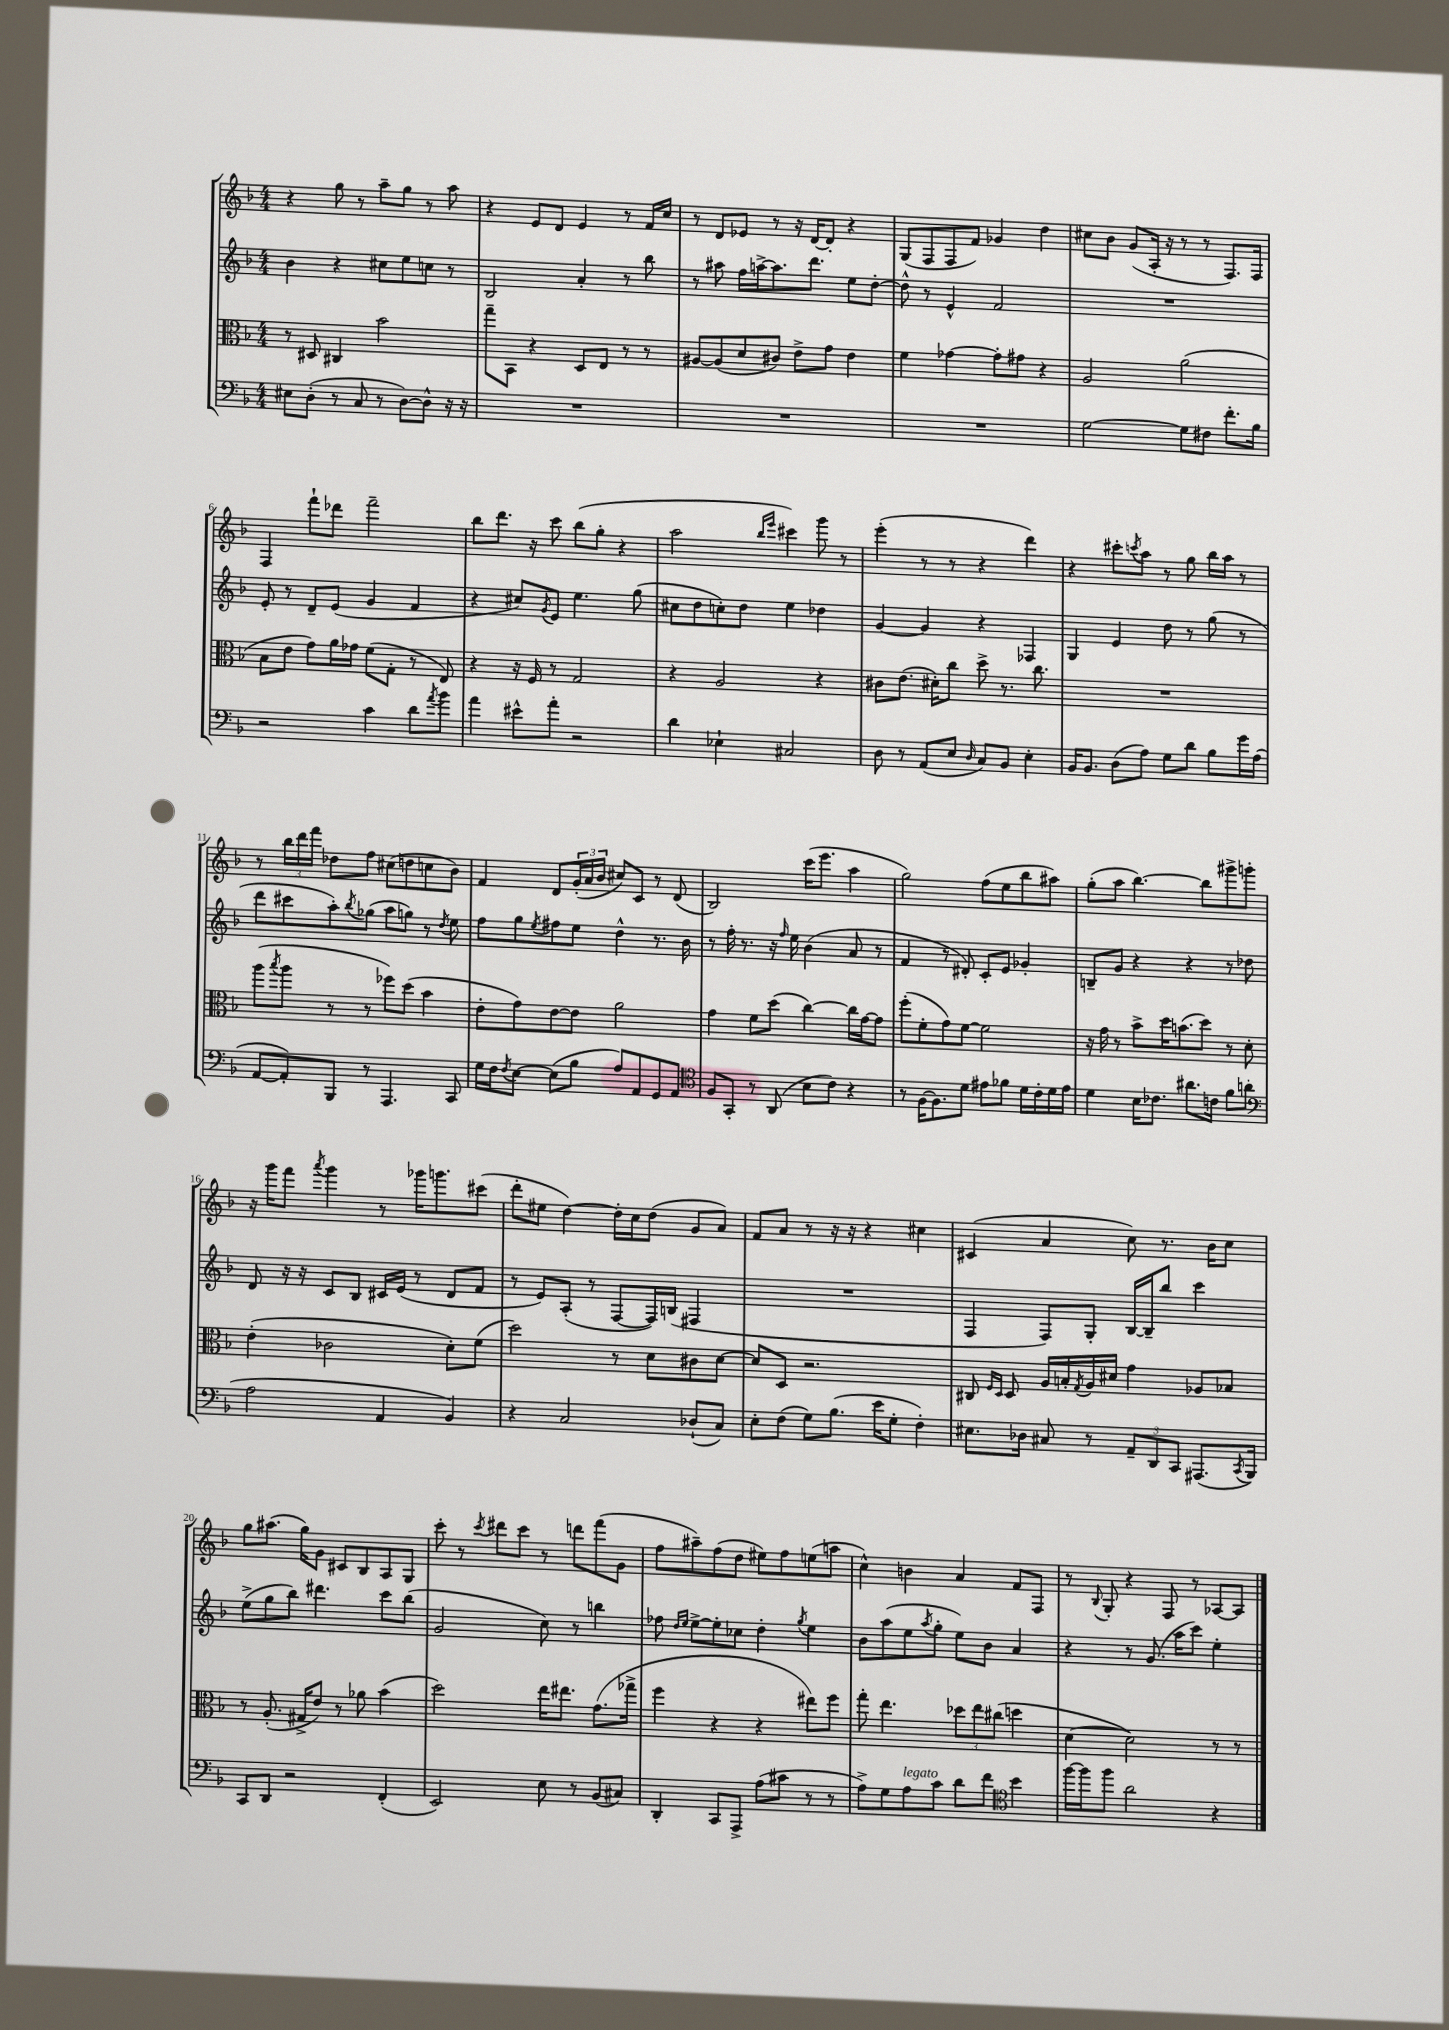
<<
\new StaffGroup <<
\new Staff = "s0" {
    \clef treble \key f \major \numericTimeSignature \time 4/4
    r4 g''8 r8 a''8-- g''8 r8 a''8 |
    r4 e'8 d'8 e'4 r8 f'16 c''16 |
    r8 d'8 ees'8 r8 r16 d'16~ d'8-. r4 |
    g8( f8 f8 f'8) ges'4 d''4 |
    cis''8 bes'8 g'8( a16-. r16 r8 r8 f8.) f16 |
    f4 f'''8-! des'''8 f'''2-- |
    bes''8 d'''8. r16 c'''8 bes''8( g''8-. r4 |
    a''2 \grace { bes''16 e'''16 } cis'''4) g'''8 r8 |
    e'''4-.( r8 r8 r4 d'''4) |
    r4 cis'''8-. \acciaccatura { c'''8 } a''8 r8 g''8 bes''16 a''16 r8 |
    r8 \tuplet 3/2 { bes''16 d'''16 f'''16 } des''8 f''8 cis''8( d''8 c''8 bes'8) |
    f'4 d'8 \tuplet 3/2 { g'16-.( a'16 bes'16 } cis''8) c'8 r8 d'8( |
    bes2) c'''16( e'''8. a''4 |
    g''2) f''8( e''8 bes''8 ais''8) |
    g''8-.( a''8 bes''4.~) bes''8 gis'''8-> g'''8-. |
    r16 g'''16 f'''8 \acciaccatura { a'''8 } g'''4 r8 ges'''16 g'''8. cis'''8( |
    d'''8-. eis''8 d''4~) d''16-. c''16 d''8( g'8 a'8) |
    f'8 a'8 r8 r16 r16 r4 cis''4 |
    cis'4( a'4 c''8) r8. bes'16 c''8 |
    g''8 ais''8.( g''16) g'8 cis'8 bes8 a8 g8 |
    c'''8-. r8 \acciaccatura { c'''8 } dis'''8 c'''8 r8 d'''8 f'''8( g'8 |
    f''8 ais''8--) f''8( d''8 eis''8) f''8 e''8( a''8 |
    c''4-^) b'4 a'4 f'8 f8 |
    r8 \appoggiatura { bes8 } g8-. r4 f8 r8 aes8~ aes8 \bar "|." |
}
\new Staff = "s1" {
    \clef treble \key f \major \numericTimeSignature \time 4/4
    bes'4 r4 cis''8 e''8 c''8 r8 |
    bes2 a'4-. r8 bes''8 |
    r8 ais''8 f''16 a''16~-> a''8. d'''8. e''8 d''8~-. |
    d''8-^ r8 e'4-^ f'2 |
    R1 |
    e'8-. r8 d'8-- e'8( g'4 f'4 |
    r4 cis''8) \acciaccatura { g'8 } e'8 e''4. g''8( |
    cis''8 d''8 c''8-.) d''8 e''4 des''4 |
    g'4~ g'4 r4 fes4 |
    g4 e'4 d''8 r8 g''8( r8 |
    d'''8 cis'''8 a''8-.) \acciaccatura { bes''8 } ges''8( a''8 g''8) r8 \acciaccatura { d''8 } e''8 |
    f''8 g''8 \acciaccatura { e''8 } fis''8 e''8 d''4-^ r8. bes'16 |
    r8 f''16-. r8. r16 \grace { f''16 } e''16 bes'4( a'8 r8 |
    f'4 r8 dis'8-.) c'8-. e'8 ges'4-. |
    b8-- g'8 r4 r4 r8 des''8 |
    d'8 r16 r16 c'8 bes8 cis'16 e'16( r8 d'8 f'8 |
    r8 e'8) a8-.( r8 f8~ f16) b16( fis4 |
    R1 |
    f4 f8) g8-. bes16~ bes16-- bes''8 c'''4 |
    e''8->( g''8 bes''8) dis'''4. c'''8 bes''8( |
    g'2 c''8) r8 b''4 |
    fes''8 \grace { d''16 e''16 } e''8~-> e''8-. ces''8 d''4-. \acciaccatura { g''8 } e''4 |
    bes'8 a''8( e''8 \acciaccatura { a''8 } g''8-. e''8) bes'8 a'4 |
    r4 r8 g'8.( a''16 c'''8) e''4-. \bar "|." |
}
\new Staff = "s2" {
    \clef alto \key f \major \numericTimeSignature \time 4/4
    r8 dis8 cis4 bes'2 |
    g''8-- bes,8 r4 d8 e8 r8 r8 |
    ais8~ ais8( d'8 cis'8) e'8-> g'8 e'4 |
    f'4 ges'4~ ges'8-. gis'8 r4 |
    a2 a'2( |
    bes8 e'8 g'8) a'16 ges'16 f'8( g8-. r8 e8) |
    r4 r16 f16 r8 g2 |
    r4 a2 r4 |
    cis'8 e'8.( dis'16-.) c''8 d''8-> r8. c''8. |
    R1 |
    a''8( \acciaccatura { bes''8 } a''8 r8 r8 fes''8) d''8( bes'4 |
    e'8-. g'8) e'8~ e'8 a'2 |
    g'4 f'8 d''8( c''4~) c''16 g'16~ g'8 |
    f''8-.( f'8-. g'8) f'8~ f'2 |
    r16 g'16 r8 bes'8-> d''16 b'8.( d''8) r8 d'8-. |
    e'4-.( ces'2 d'8-.) f'8( |
    d''2) r8 d'8 cis'8 d'8~ |
    d'8 d8 r2. |
    cis8 \grace { f16 d16 } d8 a16 b16-. \acciaccatura { g8 } a16 dis'16 g'4 aes8 bes8 |
    r8 a8.-.( gis16-> e'8) r8 aes'8 bes'4( |
    d''2) e''16 eis''8. g'8.( ges''16-> |
    f''4 r4 r4 eis''8) f''8 |
    g''8-. e''4. \tuplet 3/2 { des''8 e''8 cis''8( } d''4 |
    d'4~ d'2) r8 r8 \bar "|." |
}
\new Staff = "s3" {
    \clef bass \key f \major \numericTimeSignature \time 4/4
    eis8 d8-.( r8 c8 r8 d8~) d8-^ r16 r16 |
    R1 |
    R1 |
    R1 |
    g2~ g8 fis8 f'8.-. bes16 |
    r2 c'4 d'8 \acciaccatura { a'8 } bes'8 |
    a'4 eis'8-^ a'8-. r2 |
    d'4 ees4-! cis2 |
    d8 r8 a,8( e8 \grace { d16 } c8) bes,8 e4-. |
    bes,16 bes,8. d8( a8) g8 d'8 bes8 g'16 a16( |
    a,8~ a,8-.) bes,,8 r8 a,,4. c,8 |
    g16 f16 \acciaccatura { f8 } e8~ e8( bes8 a8) a,8 g,8 a,8 |
    \clef tenor f8 g,8-. r8 a,8( bes8 c'8) r4 |
    r8 f16~ f8. d'8 eis'8 fes'8 d'16 c'16-. d'16 eis'16 |
    d'4 bes16 ces'8. ais'8. c'16 f'8 a'8( |
    \clef bass a2 a,4 bes,4) |
    r4 c2 des8-!( c8) |
    e8-. f8( g8) bes8.( e'16 g8-. f4-.) |
    eis8. des16 cis8 r8 \tuplet 3/2 { a,8-- d,8 c,8 } ais,,8.( \acciaccatura { c,8 } bes,,16) |
    c,8 d,8 r2 f,4-.( |
    e,2) e8 r8 bes,8( cis8) |
    d,4-. c,8 a,,8-> a8( cis'8 r8 r8 |
    a8->) g8 a8^\markup { \italic "legato" } c'8 d'8 f'8 \clef tenor bes'4 |
    f''16~ f''16 f''8 a'2 r4 \bar "|." |
}
>>
>>
